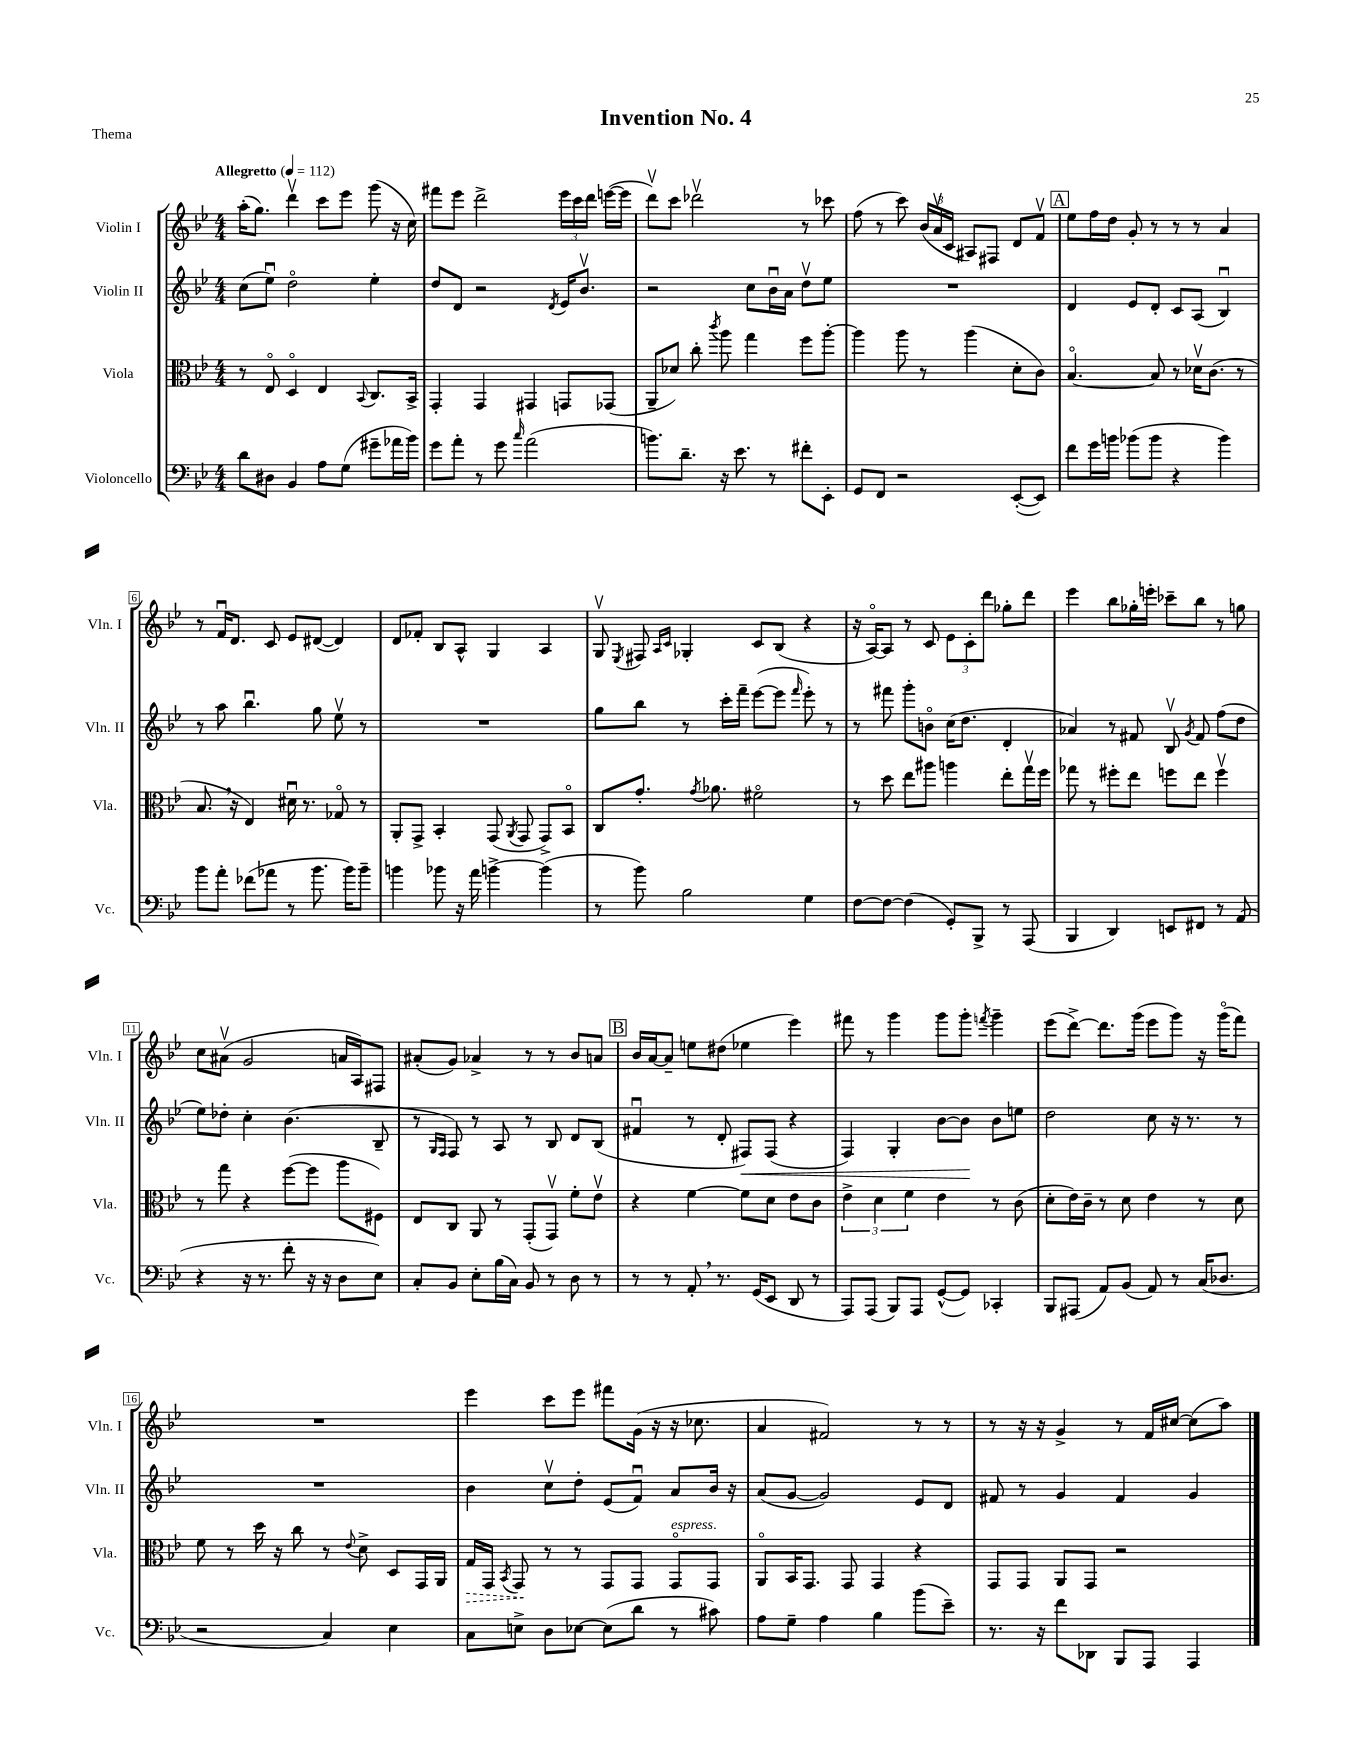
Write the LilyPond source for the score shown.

\header { title = "Invention No. 4" piece = "Thema" }
<<
\new StaffGroup <<
\new Staff = "s0" \with { instrumentName = "Violin I" shortInstrumentName = "Vln. I" } {
    \clef treble \key bes \major \numericTimeSignature \time 4/4 \tempo "Allegretto" 4 = 112
    \autoBeamOff a''16[-.( g''8.]) d'''4\upbow c'''8[ ees'''8] g'''8( r16 c''16) |
    fis'''8[ ees'''8] d'''2-> \tuplet 3/2 { ees'''16[ c'''16 d'''16] } e'''16[~( e'''16] |
    d'''8[\upbow) c'''8] des'''2\upbow r8 ces'''8 |
    f''8( r8 c'''8) \tuplet 3/2 { bes'16[( a'16\upbow c'16] } ais8[) fis8] d'8[ f'8]\upbow |
    \mark \markup { \box "A" } ees''8[ f''16 d''16] g'8-. r8 r8 r8 a'4 |
    r8 f'16[\downbow d'8.] c'8 ees'8[ dis'8]~( dis'4) |
    d'8[ fes'8]-. bes8[ a8]-^ g4 a4 |
    g8\upbow \acciaccatura { ees8 } fis8 \grace { a16[ c'16] } ges4-. c'8[ bes8]( r4 |
    r16 a16[~\flageolet) a8] r8 c'8 \tuplet 3/2 { ees'8[ c'8-. d'''8] } ges''8[-. d'''8] |
    ees'''4 bes''8[ ges''16-. e'''16]-. ces'''8[-- bes''8] r8 g''8 |
    c''8[ ais'8]\upbow( g'2 a'16[ a16) fis8] |
    ais'8[-.( g'8]) aes'4-> r8 r8 bes'8[ a'8] |
    \mark \markup { \box "B" } bes'16[ a'16~ a'8]-- e''8[ dis''8]( ees''4 ees'''4) |
    fis'''8 r8 g'''4 g'''8[ g'''8]-. \acciaccatura { f'''8 } g'''4-- |
    ees'''8[( d'''8]~->) d'''8.[ g'''16]( ees'''8[ g'''8]) r16 g'''16[\flageolet( f'''8]) |
    R1 |
    ees'''4 c'''8[ ees'''8] fis'''8[ g'16]( r16 r16 ces''8. |
    a'4 fis'2) r8 r8 |
    r8 r16 r16 g'4-> r8 f'16[ cis''16]~ cis''8[( a''8]) \bar "|." |
}
\new Staff = "s1" \with { instrumentName = "Violin II" shortInstrumentName = "Vln. II" } {
    \clef treble \key bes \major \numericTimeSignature \time 4/4
    \autoBeamOff c''8[( ees''8]\downbow) d''2\flageolet ees''4-. |
    d''8[ d'8] r2 \acciaccatura { d'8 } ees'16[ bes'8.]\upbow |
    r2 c''8[ bes'16\downbow a'16] d''8[\upbow ees''8] |
    R1 |
    \mark \markup { \box "A" } d'4 ees'8[ d'8]-. c'8[ a8]( bes4\downbow) |
    r8 a''8 bes''4.\downbow g''8 ees''8\upbow r8 |
    R1 |
    g''8[ bes''8] r8 c'''16[-. f'''16]-- ees'''8[~( ees'''8] \grace { f'''16 } ees'''8-.) r8 |
    r8 fis'''8 g'''8[-. b'8]\flageolet c''16[( d''8.] d'4-. |
    aes'4) r8 fis'8 bes8\upbow \acciaccatura { g'8 } fis'8 f''8[( d''8] |
    ees''8[) des''8]-. c''4-. bes'4.( bes8-- |
    r8 \grace { g16[ f16] } f8) r8 a8 r8 bes8 d'8[ bes8]( |
    \mark \markup { \box "B" } fis'4\downbow r8 d'8-. fis8[\<) fis8]( r4 |
    f4) g4-. bes'8[~ bes'8]\! bes'8[ e''8] |
    d''2 c''8 r16 r8. r8 |
    R1 |
    bes'4 c''8[\upbow d''8]-. ees'8[( f'8]\downbow) a'8[ bes'16] r16 |
    a'8[( g'8]~ g'2) ees'8[ d'8] |
    fis'8 r8 g'4 fis'4 g'4 \bar "|." |
}
\new Staff = "s2" \with { instrumentName = "Viola" shortInstrumentName = "Vla." } {
    \clef alto \key bes \major \numericTimeSignature \time 4/4
    \autoBeamOff r8 ees8\flageolet d4\flageolet ees4 \appoggiatura { bes,8 } c8.[ bes,16]-> |
    g,4-. g,4 gis,4 g,8[ ges,8]( |
    a,8[-- des'8]) c''8-. \acciaccatura { c'''8 } a''8 g''4 f''8[ a''8]~-. |
    a''4 a''8 r8 a''4( d'8[-. c'8]) |
    \mark \markup { \box "A" } bes4.~\flageolet bes8 r8 des'16[\upbow c'8.]( r8 |
    bes8. \breathe r16 ees4) dis'16\downbow r8. ges8\flageolet r8 |
    a,8[-. g,8]-> bes,4-. g,8( \acciaccatura { a,8 } g,8 g,8[->) bes,8]\flageolet |
    c8[ g'8.]-. \acciaccatura { g'8 } aes'8. fis'2\flageolet |
    r8 d''8 ees''8[ ais''8] a''4 ees''8[-. g''16\upbow f''16] |
    ges''8 r8 fis''8[-. ees''8] f''8[ ees''8] f''4\upbow |
    r8 g''8 r4 f''8[~( f''8] a''8[ fis8]) |
    ees8[ c8] a,8 r8 g,8[-.( g,8]\upbow) f'8[-. ees'8]\upbow |
    \mark \markup { \box "B" } r4 f'4~ f'8[ d'8] ees'8[ c'8] |
    \tuplet 3/2 { ees'4-> d'4 f'4 } ees'4 r8 c'8( |
    d'8[-. ees'16) c'16]-- r8 d'8 ees'4 r8 d'8 |
    f'8 r8 d''16 r16 c''8 r8 \appoggiatura { ees'8 } d'8-> d8[ g,16 a,16] |
    \once \override Hairpin.style = #'dashed-line g16[\> g,16] \acciaccatura { bes,8 } g,8\! r8 r8 g,8[ g,8] g,8[\flageolet^\markup { \italic "espress." } g,8] |
    a,8[\flageolet bes,16 g,8.] g,8 g,4 r4 |
    g,8[ g,8] a,8[ g,8] r2 \bar "|." |
}
\new Staff = "s3" \with { instrumentName = "Violoncello" shortInstrumentName = "Vc." } {
    \clef bass \key bes \major \numericTimeSignature \time 4/4
    \autoBeamOff d'8[ dis8] bes,4 a8[ g8]( gis'8[-- aes'16 bes'16]) |
    g'8[ a'8]-. r8 g'8 \grace { c''16 } a'2( |
    b'8.[) d'8.]-- r16 ees'8. r8 fis'8[-. ees,8]-. |
    g,8[ f,8] r2 ees,8[~-.( ees,8]) |
    \mark \markup { \box "A" } f'8[ g'16 b'16] bes'8[( bes'8] r4 bes'4) |
    bes'8[ a'8]-. fes'8[( aes'8] r8 bes'8. bes'16[) bes'8]-- |
    b'4 bes'8 r16 a'16 b'4~-> b'4( |
    r8 bes'8) bes2 g4 |
    f8[~ f8]~ f4( g,8[-.) bes,,8]-> r8 a,,8( |
    bes,,4 d,4) e,8[ fis,8] r8 a,8( |
    r4 r16 r8. f'8-. r16 r16 d8[ ees8]) |
    c8[-. bes,8] ees8[-. bes16( c16]) bes,8 r8 d8 r8 |
    \mark \markup { \box "B" } r8 r8 a,8-. \breathe r8. g,16[( ees,8] d,8 r8 |
    a,,8[) a,,8]( bes,,8[) a,,8] g,8[~-^( g,8]) ces,4-. |
    bes,,8[ ais,,8]( a,8[) bes,8]( a,8) r8 c16[( des8.] |
    r2 c4) ees4 |
    c8[ e8]-> d8[ ees8]~ ees8[( d'8] r8 cis'8) |
    a8[ g8]-- a4 bes4 bes'8[( ees'8]--) |
    r8. r16 f'8[ des,8] bes,,8[ a,,8] a,,4 \bar "|." |
}
>>
>>
\layout { \context { \Score \override BarNumber.stencil = #(make-stencil-boxer 0.1 0.3 ly:text-interface::print) } }
